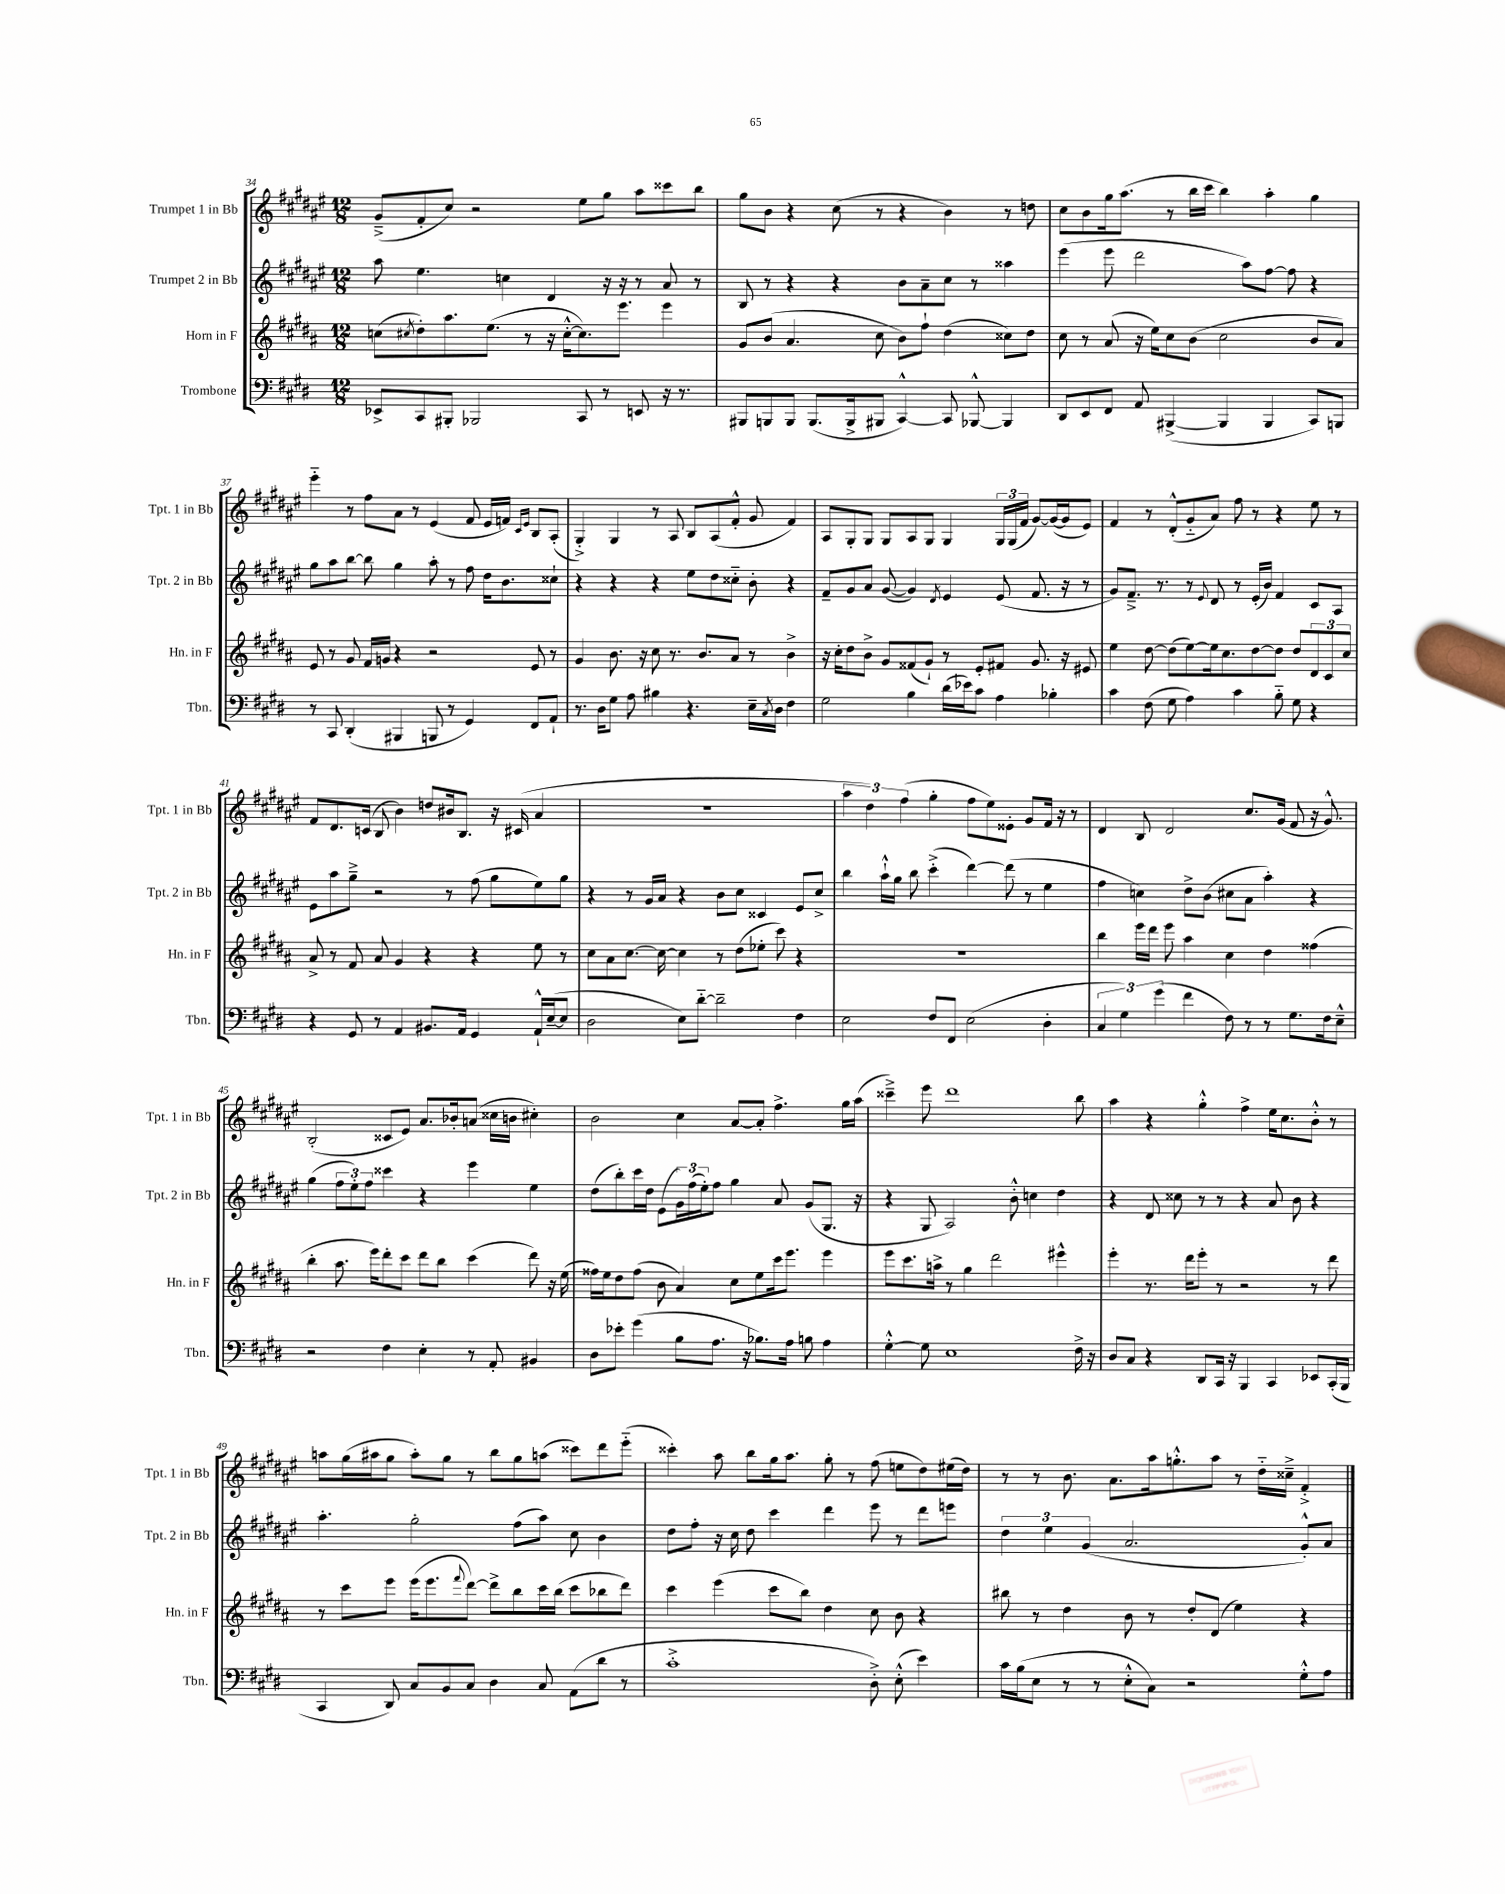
<<
\new StaffGroup <<
\new Staff = "s0" \with { instrumentName = "Trumpet 1 in Bb" shortInstrumentName = "Tpt. 1 in Bb" } {
    \clef treble \key fis \major \numericTimeSignature \time 12/8
    gis'8--->( fis'8-. cis''8) r2 eis''8 gis''8 ais''8 cisis'''8 b''8 |
    gis''8 b'8 r4 cis''8( r8 r4 b'4) r8 d''8 |
    cis''8 b'8 gis''16 ais''8.( r8 b''16 cis'''16 b''4) ais''4-. gis''4 |
    eis'''4-_ r8 fis''8 ais'8 r8 eis'4( fis'8 eis'16 f'16) \grace { cis'16 eis'16 } b8 ais8-.( |
    gis4-.->) gis4 r8 ais8 b8 ais8( fis'8-.-^ gis'8 fis'4) |
    ais8 gis8-. gis8 gis8 ais8 gis8 gis4 \tuplet 3/2 { gis16 gis16( fis'16 } gis'8~) gis'16~( gis'16 eis'8) |
    fis'4 r8 dis'8-.-^( gis'8-_ ais'8) fis''8 r8 r4 eis''8 r8 |
    fis'8 dis'8. c'16( b8 b'4) d''8 bis'16 b8. r16 cis'16( ais'4 |
    R1. |
    \tuplet 3/2 { ais''4 dis''4) fis''4( } gis''4-. fis''8 eis''8) eisis'8-. gis'8 fis'16 r16 r8 |
    dis'4 b8 dis'2 cis''8. gis'16( fis'8 r16 gis'8.-^) |
    b2-.( cisis'8 eis'8) ais'8. bes'16-. a'8( cisis''16 b'16 cis''4-.) |
    b'2 cis''4 ais'8~ ais'8-. fis''4.-> gis''16 ais''16( |
    cisis'''4--->) eis'''8 dis'''1 b''8 |
    ais''4 r4 gis''4-.-^ fis''4-> eis''16 cis''8. b'8-.-^ r8 |
    a''8 gis''16( ais''16 gis''8 ais''8-.) gis''8 r8 b''8 gis''8 a''8( cisis'''8) dis'''8 eis'''8-_( |
    cisis'''4-.) ais''8 b''8 gis''16 ais''8. gis''8-. r8 fis''8( e''8 dis''8) eis''16( dis''16) |
    r8 r8 b'8. ais'8. ais''16 g''8.-.-^ ais''8 r8 dis''16-_ cisis''16---> fis'4-.-> \bar "|." |
}
\new Staff = "s1" \with { instrumentName = "Trumpet 2 in Bb" shortInstrumentName = "Tpt. 2 in Bb" } {
    \clef treble \key fis \major \numericTimeSignature \time 12/8
    ais''8 eis''4. c''4 dis'4 r16 r16 r8 ais'8 r8 |
    b8 r8 r4 r4 b'8 ais'8-- cis''8 r8 aisis''4 |
    eis'''4( eis'''8 dis'''2 ais''8) fis''8~ fis''8 r4 |
    gis''8 ais''8 b''8~ b''8 gis''4 ais''8-. r8 fis''8 dis''16 b'8. cisis''8-! |
    r4 r4 r4 eis''8 dis''8 cisis''8-_ b'8-. r4 |
    fis'8-- gis'8 ais'8 gis'8~( gis'4) \acciaccatura { dis'8 } eis'4 eis'8( fis'8. r16 r8 |
    gis'8) fis'8.---> r8. r8 \appoggiatura { eis'8 } dis'8 r8 eis'16-.( b'16) fis'4 cis'8 ais8 |
    eis'8 ais''8 gis''8---> r2 r8 fis''8( gis''8 eis''8) gis''8 |
    r4 r8 gis'16 ais'16 r4 b'8 cis''8 cisis'4 eis'8 cis''8-> |
    b''4 ais''16-!-^ gis''16 b''8 cis'''4-.->( dis'''4~) dis'''8( r8 eis''4 |
    fis''4 c''4) dis''8-> b'8( cis''8 ais'8 ais''4-.) r4 |
    gis''4( \tuplet 3/2 { fis''8 eis''8-.) fis''8 } cisis'''4 r4 eis'''4 eis''4 |
    dis''8( b''8-.) cis'''16 dis''16 eis'8( \tuplet 3/2 { gis'16) fis''16( eis''16-.) } fis''8 gis''4 ais'8 gis'8( gis8. r16 |
    r4 gis8 ais2) b'8-.-^ c''4 dis''4 |
    r4 dis'8 cisis''8 r8 r8 r4 ais'8 b'8 r4 |
    ais''4.-. gis''2-. fis''8( ais''8) cis''8 b'4 |
    dis''8 fis''8-. r16 cis''16 dis''8 cis'''4 dis'''4 eis'''8 r8 dis'''8 e'''8 |
    \tuplet 3/2 { dis''4 eis''4 gis'4( } ais'2. gis'8-.-^) ais'8 \bar "|." |
}
\new Staff = "s2" \with { instrumentName = "Horn in F" shortInstrumentName = "Hn. in F" } {
    \clef treble \key b \major \numericTimeSignature \time 12/8
    c''8( \acciaccatura { cis''8 } dis''8-.) ais''8. e''8.( r8 r16 cis''16~-.-^ cis''8.) e'''8. e'''4 |
    gis'8 b'8( ais'4. cis''8 b'8) fis''8-! dis''4( cisis''8) dis''8 |
    cis''8 r8 ais'8( r16 e''16) cis''8 b'8( cis''2 b'8 ais'8) |
    e'8 r8 gis'8 fis'16 g'16 r4 r2 e'8 r8 |
    gis'4 b'8. r16 cis''8 r8. b'8. ais'8 r8 b'4-> |
    r16 cis''16-. dis''8 b'8-> gis'8 fisis'8( gis'8-!) r8 e'8-. fis'8 gis'8. r16 eis'8 |
    e''4 dis''8~ dis''8( e''8~) e''16 cis''8. dis''8~ dis''8 dis''8 \tuplet 3/2 { dis'8 cis'8 cis''8 } |
    ais'8-> r8 fis'8 ais'8 gis'4 r4 r4 e''8 r8 |
    cis''8 ais'8 cis''8.~ cis''16~ cis''4 r8 dis''8( ees''8-. cis'''8) r4 |
    R1. |
    b''4 e'''16 dis'''16 e'''8 ais''4 cis''4 dis''4 fisis''4( |
    b''4-. ais''8. e'''16) dis'''8-. cis'''8 dis'''8 b''8 cis'''4( dis'''8) r16 e''16( |
    fisis''16) e''16 dis''8 fisis''8( b'8 ais'4) cis''8 e''8 cis'''16 e'''8. e'''4 |
    e'''8 cis'''8. a''16-> r8 gis''4 dis'''2 eis'''4-^ |
    e'''4-. r8. dis'''16 e'''8-. r8 r2 r8 dis'''8 |
    r8 cis'''8 e'''8 e'''16( e'''8. \appoggiatura { fis'''8 } dis'''8~) dis'''8-> b''8 cis'''16 b''16( cis'''8 bes''8 dis'''8) |
    cis'''4 e'''4( cis'''8 b''8) dis''4 cis''8 b'8 r4 |
    bis''8 r8 dis''4 b'8 r8 dis''8-. dis'8( e''4) r4 \bar "|." |
}
\new Staff = "s3" \with { instrumentName = "Trombone" shortInstrumentName = "Tbn." } {
    \clef bass \key e \major \numericTimeSignature \time 12/8
    ees,8-> cis,8 bis,,8-. bes,,2 cis,8 r8 e,8 r16 r8. |
    bis,,8 b,,8 b,,8 b,,8.( b,,16-> bis,,8 cis,4~-^) cis,8 bes,,8~-^ bes,,4 |
    dis,8 e,8 fis,8 a,8 bis,,4~->( bis,,4 bis,,4 cis,8) b,,8 |
    r8 cis,8 dis,4-.( bis,,4 b,,8 r8 gis,4) fis,8 a,8-! |
    r8. dis16 gis8 a8 bis4 r4. e16-- \acciaccatura { cis8 } dis16 fis4 |
    gis2 b4 dis'16( ees'16) cis'8 a4 bes4-. |
    cis'4 fis8( gis8 a4) cis'4 b8-_ gis8 r4 |
    r4 gis,8 r8 a,4 bis,8. a,16 gis,4 a,16-!-^ e16~--( e8 |
    dis2 e8) dis'8~-_ dis'2-- fis4 |
    e2 fis8 fis,8 e2( dis4-. |
    \tuplet 3/2 { cis4 gis4) gis'4( } fis'4 fis8) r8 r8 gis8. fis16 e8---^ |
    r2 fis4 e4-. r8 a,8-. bis,4 |
    dis8 ees'8-. gis'4( b8 a8. r16 bes8.) a16 b8 a4 |
    gis4~-.-^ gis8 e1 fis16-> r16 |
    dis8 cis8 r4 dis,8 cis,16 r16 b,,4 cis,4 ees,8 cis,16-.( b,,16 |
    cis,4 dis,8) cis8 b,8 cis8 dis4 cis8 a,8( dis'8 r8 |
    cis'1-.-> dis8-.->) e8-.-^( e'4) |
    cis'16 b16( e8 r8 r8 e8-.-^ cis8) r2 gis8-.-^ a8 \bar "|." |
}
>>
>>
\layout { \context { \Score currentBarNumber = #34 } }
